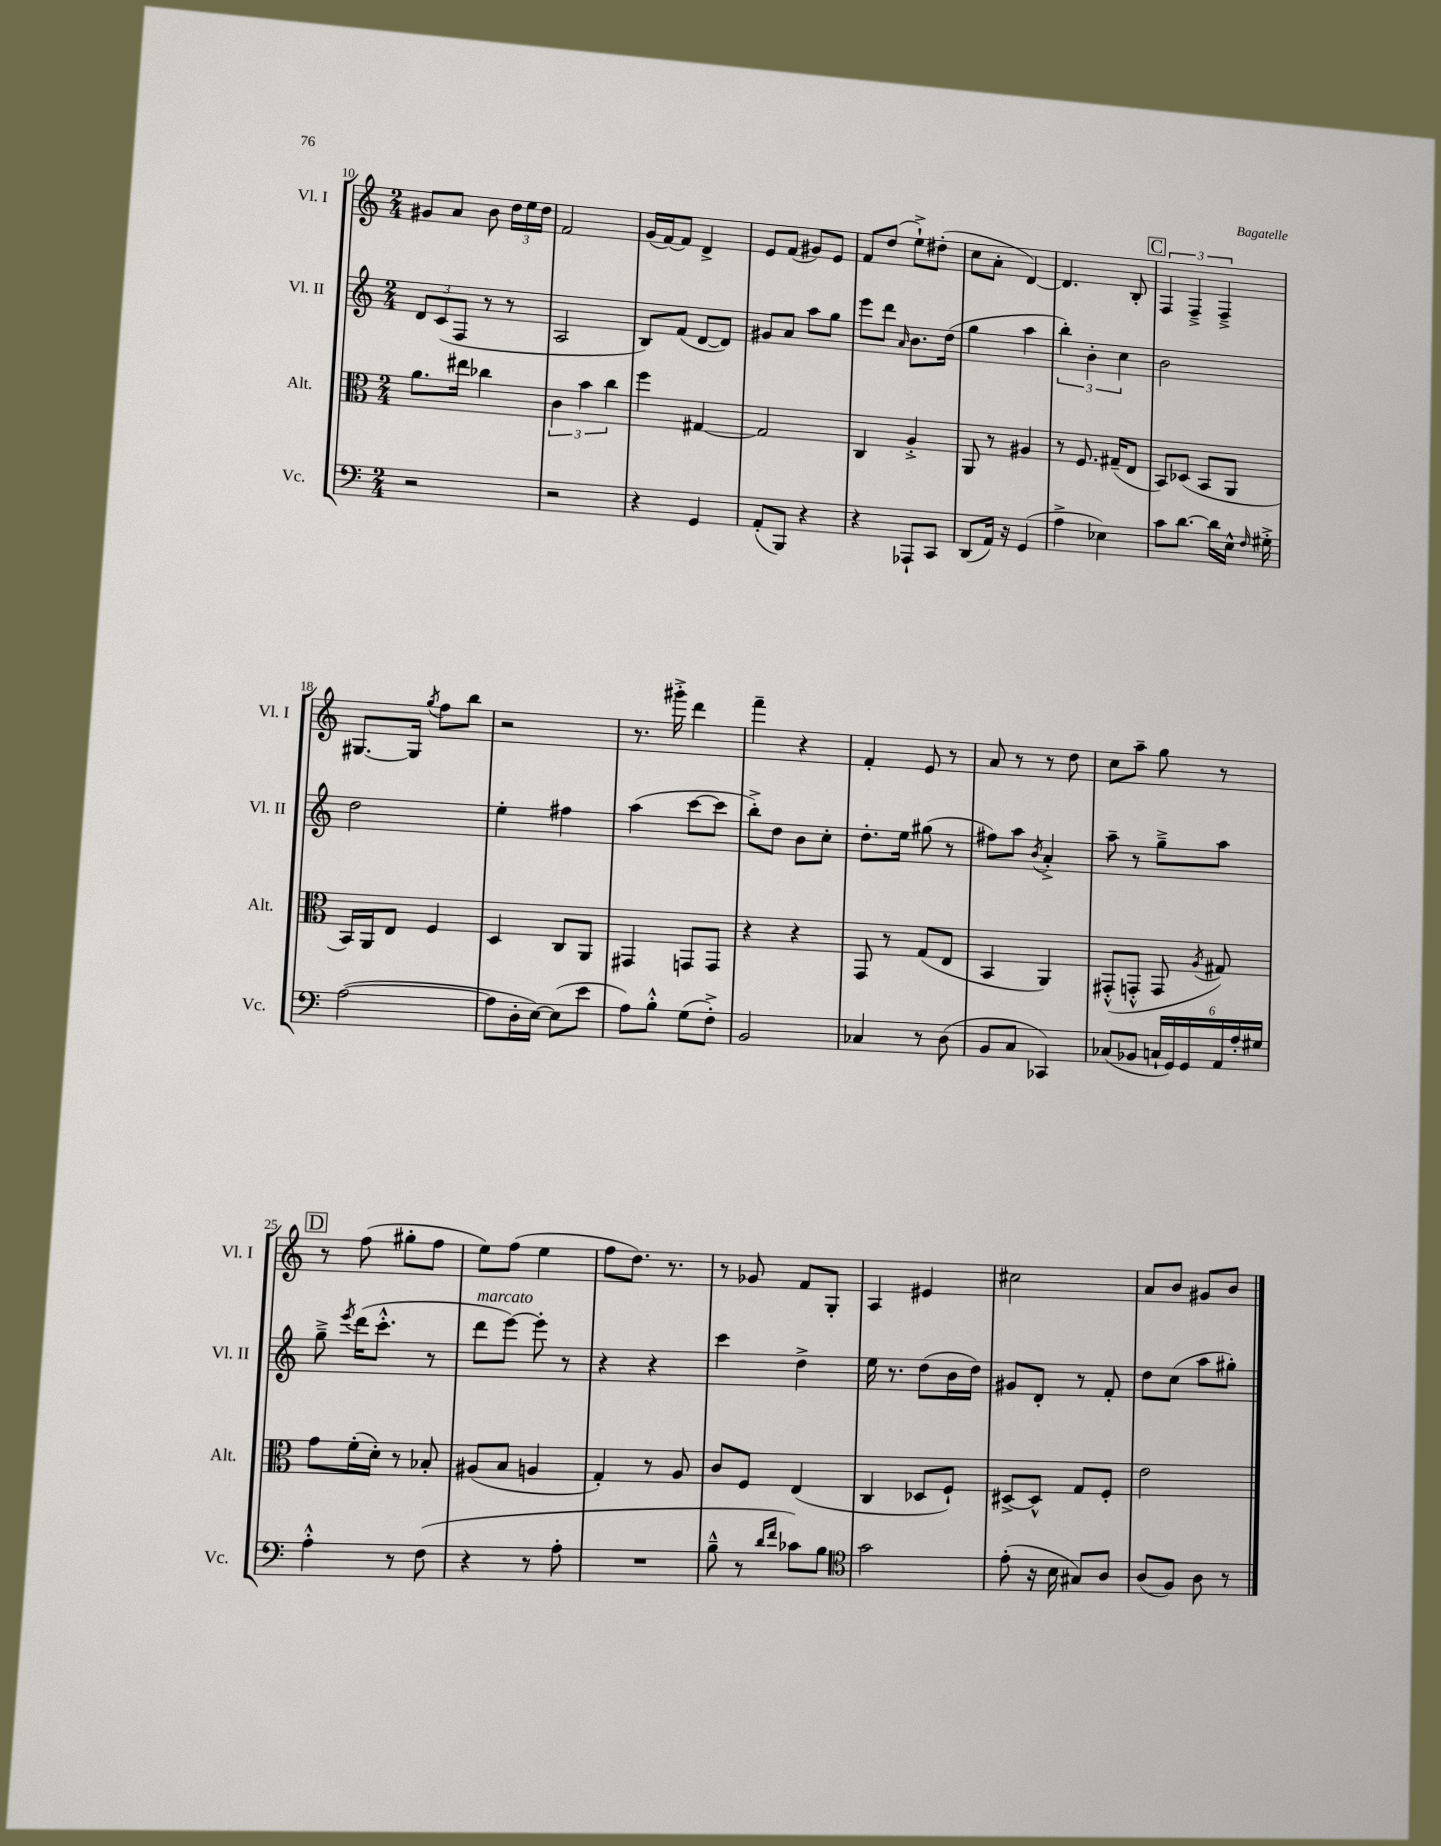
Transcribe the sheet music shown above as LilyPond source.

<<
\new StaffGroup <<
\new Staff = "s0" \with { instrumentName = "Vl. I" shortInstrumentName = "Vl. I" } {
    \clef treble \key c \major \numericTimeSignature \time 2/4
    \autoBeamOff gis'8[ a'8] b'8 \tuplet 3/2 { d''16[ e''16 d''16] } |
    f'2 |
    g'16[( f'16~) f'8] d'4-> |
    e'8[ f'8]( gis'8[) e'8] |
    f'8[ d''8]( e''8[-!->) dis''8]-.( |
    c''8[ a'8]-. d'4~) |
    d'4. b8-. |
    \mark \markup { \box "C" } \tuplet 3/2 { f4 f4---> f4---> } |
    gis8.[~ gis16] \acciaccatura { g''8 } f''8[ b''8] |
    r2 |
    r8. gis'''16-.-> d'''4 |
    f'''4-- r4 |
    f'4-. e'8 r8 |
    a'8 r8 r8 d''8 |
    c''8[ a''8]-- g''8 r8 |
    \mark \markup { \box "D" } r8 f''8( gis''8[-. f''8] |
    e''8[) f''8]( e''4 |
    f''8[ d''8.]) r8. |
    r8 ges'8 f'8[ g8]-. |
    a4 eis'4 |
    cis''2 |
    a'8[ b'8] gis'8[ b'8] \bar "|." |
}
\new Staff = "s1" \with { instrumentName = "Vl. II" shortInstrumentName = "Vl. II" } {
    \clef treble \key c \major \numericTimeSignature \time 2/4
    \autoBeamOff \tuplet 3/2 { d'8[ c'8( f8] } r8 r8 |
    a2 |
    b8[) f'8]( d'8[~ d'8]) |
    gis'8[ a'8] a''8[ g''8] |
    e'''8[ d'''8] \grace { a'16 } b'8.[ d''16]( |
    g''4 a''4 |
    \tuplet 3/2 { b''4-.) b'4-. c''4 } |
    \mark \markup { \box "C" } b'2 |
    d''2 |
    e''4-. fis''4 |
    a''4( c'''8[~ c'''8] |
    b''8[-.->) d''8] b'8[ c''8]-. |
    d''8.[-. e''16] gis''8( r8 |
    fis''8[) a''8] \acciaccatura { b'8 } a'4-.-> |
    a''8-- r8 g''8[---> a''8] |
    \mark \markup { \box "D" } g''8---> \acciaccatura { e'''8 } d'''16[( c'''8.]-.-^ r8 |
    d'''8[^\markup { \italic "marcato" } e'''8]~) e'''8-. r8 |
    r4 r4 |
    c'''4 d''4-> |
    e''16 r8. d''8[( b'16 d''16]) |
    gis'8[ d'8]-. r8 f'8-. |
    d''8[ c''8]( a''8[ gis''8]-.) \bar "|." |
}
\new Staff = "s2" \with { instrumentName = "Alt." shortInstrumentName = "Alt." } {
    \clef alto \key c \major \numericTimeSignature \time 2/4
    \autoBeamOff a'8.[ eis''16] ces''4 |
    \tuplet 3/2 { c'4 b'4 c''4 } |
    f''4 gis4~ |
    gis2 |
    c4 a4-.-> |
    a,8 r8 ais4 |
    r8 f8. gis16[--( e8] |
    \mark \markup { \box "C" } b,8[) des8]( b,8[ a,8] |
    b,16[) a,16 e8] f4 |
    d4 c8[ a,8] |
    gis,4 g,8[ g,8] |
    r4 r4 |
    g,8 r8 g8[( e8] |
    b,4 a,4) |
    gis,8[-.-^( g,8]-.-^ g,8 \acciaccatura { a8 } gis8) |
    \mark \markup { \box "D" } g'8[ f'16-.( d'16]-.) r8 bes8-. |
    ais8[( b8] a4 |
    g4-.) r8 a8 |
    c'8[ f8] e4( |
    c4 des8[ f8]-!) |
    dis8[~-> dis8]-^ g8[ f8]-. |
    e'2 \bar "|." |
}
\new Staff = "s3" \with { instrumentName = "Vc." shortInstrumentName = "Vc." } {
    \clef bass \key c \major \numericTimeSignature \time 2/4
    \autoBeamOff r2 |
    r2 |
    r4 g,4 |
    a,8[-.( b,,8]) r4 |
    r4 aes,,8[-! c,8] |
    d,8[( a,16]) r16 g,4( |
    a4-> ees4) |
    \mark \markup { \box "C" } c'8[ d'8.]~ d'16[ e16]-^ \grace { f16 } gis16-.-> |
    a2~( |
    a8[ d16-. e16]~) e8[( e'8] |
    a8[) b8]-.-^ g8[( f8]-.->) |
    b,2 |
    ces4 r8 d8( |
    b,8[ c8] ces,4) |
    ces8[( bes,8] \tuplet 6/4 { c16[-! g,16) g,16 a,16 a16-. gis16] } |
    \mark \markup { \box "D" } a4-.-^ r8 f8( |
    r4 r8 a8-. |
    R2 |
    b8---^ r8 \grace { d'16[ f'16] } ces'8[) b8] |
    \clef tenor g'2 |
    e'8-.( r16 b16 gis8[) a8] |
    a8[( f8]) a8 r8 \bar "|." |
}
>>
>>
\layout { \context { \Score currentBarNumber = #10 } }
